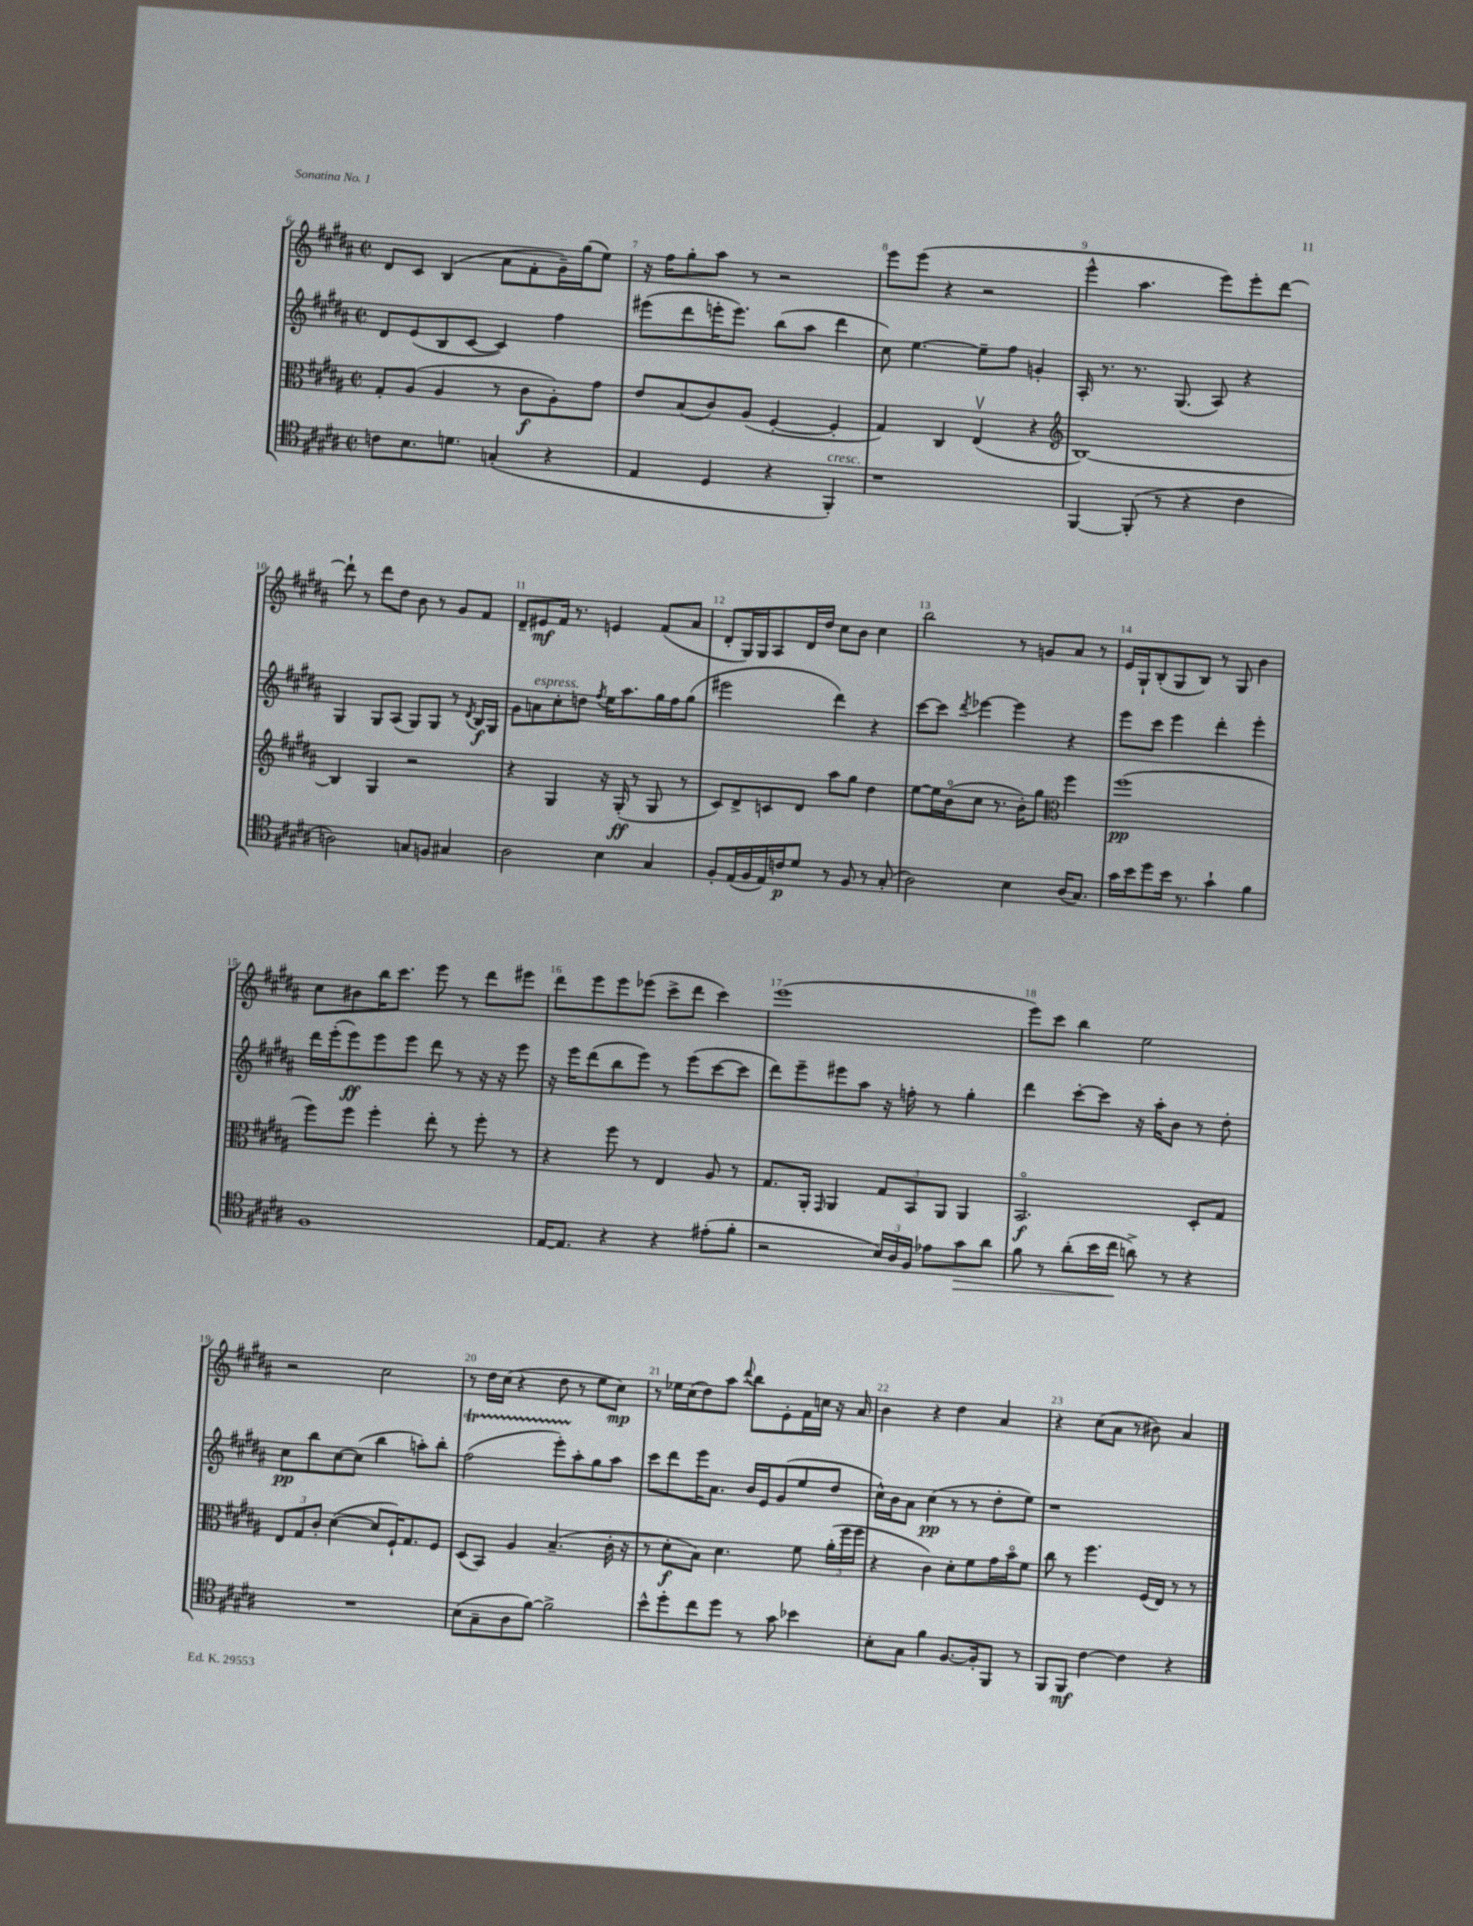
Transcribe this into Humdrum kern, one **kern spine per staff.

**kern	**dynam	**kern	**dynam	**kern	**dynam	**kern	**dynam
*part4	*part4	*part3	*part3	*part2	*part2	*part1	*part1
*staff4	*staff4	*staff3	*staff3	*staff2	*staff2	*staff1	*staff1
*clefC4	*	*clefC3	*	*clefG2	*	*clefG2	*
*k[f#c#g#d#a#]	*	*k[f#c#g#d#a#]	*	*k[f#c#g#d#a#]	*	*k[f#c#g#d#a#]	*
*M2/2	*	*M2/2	*	*M2/2	*	*M2/2	*
*met(c|)	*	*met(c|)	*	*met(c|)	*	*met(c|)	*
=6	=6	=6	=6	=6	=6	=6	=6
8cn\L	.	8G#'/L	.	8d#/L	.	8d#/L	.
8.B\	.	(8A#/J	.	(8e/	.	8c#/J	.
.	.	4A#/	.	8B/	.	(4B/	.
8.dn\J	.	.	.	.	.	.	.
.	.	.	.	[8c#/J	.	.	.
(4Gn'/	.	8r	.	4c#/])	.	8a#\L	.
.	.	8c#\L	f	.	.	8f#'\	.
4r	.	8A#'\)	.	4ff#\	.	16g#~\L)	.
.	.	.	.	.	.	(16gg#\J	.
.	.	8g#\J	.	.	.	8ee\J)	.
=7	=7	=7	=7	=7	=7	=7	=7
4E/	.	8e/L	.	(8eee#X\L	.	16r	.
.	.	.	.	.	.	16ff#\KL	.
.	.	(8B/	.	8ddd#\	.	8gg#'\	.
4D#/	.	8c#/)	.	16eeen'\K	.	8aa#\J	.
.	.	.	.	8.eee\J)	.	.	.
.	.	(8A#/J	.	.	.	8r	.
4r	.	[4F#'/	.	(8bb\L	.	2r	.
.	.	.	.	8aa#\J	.	.	.
!LO:TX:a:i:t=cresc.	!	!	!	!	!	!	!
4FF#'/)	.	4F#'/]	.	4ddd#\	.	.	.
=8	=8	=8	=8	=8	=8	=8	=8
1r	.	4G#/)	.	8cc#\)	.	8eee\L	.
.	.	.	.	[4.ee\	.	(8eee\J	.
.	.	4C#/	.	.	.	4r	.
.	.	(4Ev/	.	8ee~\L]	.	2r	.
.	.	.	.	8ff#\J	.	.	.
.	.	4r	.	4gn'/	.	.	.
=9	=9	=9	=9	=9	=9	=9	=9
*	*	*clefG2	*	*	*	*	*
[4FF#/	.	[1B)	.	16A#'/	.	4eee^^\	.
.	.	.	.	8.r	.	.	.
(8FF#'/]	.	.	.	8.r	.	4.aa#\	.
8r	.	.	.	.	.	.	.
.	.	.	.	(8.G#/	.	.	.
4r	.	.	.	.	.	.	.
.	.	.	.	8A#/)	.	8eee\L)	.
4c#\	.	.	.	4r	.	8eee'\	.
.	.	.	.	.	.	[8ddd#\J	.
!!LO:LB:g=z
=10	=10	=10	=10	=10	=10	=10	=10
2An\)	.	4B/]	.	4G#/	.	8ddd#`\]	.
.	.	.	.	.	.	8r	.
.	.	4G#/	.	8G#/L	.	8ddd#\L	.
.	.	.	.	(8A#/J	.	8dd#\J	.
8Gn/L	.	2r	.	8G#/L)	.	8b\	.
8Fn/J	.	.	.	8G#/J	.	8r	.
4G#X/	.	.	.	8r	.	8g#/L	.
.	.	.	.	8qd#/	.	.	.
.	.	.	.	16B/LL	f	8f#/J	.
.	.	.	.	16G#/JJ	.	.	.
=11	=11	=11	=11	=11	=11	=11	=11
2A#\	.	4r	.	8g#\L	.	8d#~/L	.
!	!	!	!	!LO:TX:a:i:t=espress.	!	!	!
.	.	.	.	8an\	.	8e#X/	mf
.	.	4G#/	.	8cc#'\	.	16f#/Jk	.
.	.	.	.	.	.	8.r	.
.	.	.	.	8ddn\J	.	.	.
.	.	.	.	8qff#/	.	.	.
4B\	.	16r	.	16ee\KL	.	4en/	.
.	.	(16G#'/	ff	8.aa#\	.	.	.
.	.	8r	.	.	.	.	.
4G#/	.	8G#/	.	16gg#\L	.	(8f#/L	.
.	.	.	.	16ff#\J	.	.	.
.	.	8r	.	(8gg#\J	.	8a#/J	.
=12	=12	=12	=12	=12	=12	=12	=12
8F#'/L	.	8c#/L)	.	2eee#X\	.	8d#'/L	.
(16E/L	.	8d#^/	.	.	.	16G#/L)	.
16F#/	.	.	.	.	.	16G#/J	.
16E/)	.	8cn/	.	.	.	8A#/	.
16cn/J	p	.	.	.	.	.	.
8d#/J	.	8d#/J	.	.	.	16d#/L	.
.	.	.	.	.	.	16dd#/JJ	.
8r	.	8aa#\L	.	4ddd#\)	.	8cc#\L	.
8F#/	.	8gg#\J	.	.	.	8b\J	.
8r	.	4dd#\	.	4r	.	4cc#\	.
(8G#'/	.	.	.	.	.	.	.
=13	=13	=13	=13	=13	=13	=13	=13
2A#\)	.	[8ee\L	.	[8ccc#\L	.	2bb\	.
.	.	16ee\L]	.	8ccc#\J]	.	.	.
.	.	(16b\J	.	.	.	.	.
.	.	.	.	8qddd#/	.	.	.
.	.	8cc#\J	.	[4eee-X\	.	.	.
.	.	8.r	.	.	.	.	.
4B\	.	.	.	4eee-\]	.	8r	.
.	.	16b'\KL)	.	.	.	.	.
.	.	8gg#\J	.	.	.	8gn/L	.
*	*	*clefC3	*	*	*	*	*
(16A#/KL	.	4ff#\	.	4r	.	8a#/J	.
8.G#/J)	.	.	.	.	.	.	.
.	.	.	.	.	.	8r	.
=14	=14	=14	=14	=14	=14	=14	=14
16g#\LL	.	(1ff#	pp	8eee\L	.	16e/LL	.
16b\J	.	.	.	.	.	16G#`/J	.
8dd#\	.	.	.	8ccc#\J	.	(8B'/	.
16b\Jk	.	.	.	4eee\	.	8G#/	.
8.r	.	.	.	.	.	.	.
.	.	.	.	.	.	8B/J)	.
4g#`\	.	.	.	4ddd#'\	.	8r	.
.	.	.	.	.	.	8G#/	.
4f#\	.	.	.	4eee'\	.	4b\	.
!!LO:LB:g=z
=15	=15	=15	=15	=15	=15	=15	=15
1F#	.	8ff#\L)	.	16ddd#\LL	.	8cc#\L	.
.	.	.	.	(16eee'\J	.	.	.
.	.	8ff#\J	.	8eee\)	ff	8b#X\	.
.	.	4ff#'\	.	8eee\	.	16bb\K	.
.	.	.	.	.	.	8.ccc#\J	.
.	.	.	.	8eee\J	.	.	.
.	.	8ee'\	.	8ddd#\	.	8eee\	.
.	.	8r	.	8r	.	8r	.
.	.	8ff#'\	.	16r	.	8ddd#\L	.
.	.	.	.	16r	.	.	.
.	.	8r	.	8eee\	.	8eee#X\J	.
=16	=16	=16	=16	=16	=16	=16	=16
[16E/KL	.	4r	.	16r	.	8ddd#\L	.
8.E/J]	.	.	.	16eee\KL	.	.	.
.	.	.	.	(8ddd#\	.	8eee\	.
4r	.	8ff#\	.	8bb\	.	8eee\	.
.	.	8r	.	8eee\J)	.	(8eee-X\J	.
4r	.	4E/	.	8r	.	8ccc#^\L	.
.	.	.	.	(8eee\L	.	8ddd#\J	.
(8e#X'\L	.	8A#/	.	[8ccc#\	.	4ccc#\)	.
8f#'\J	.	8r	.	8ccc#\J]	.	.	.
=17	=17	=17	=17	=17	=17	=17	=17
2r	.	8.G#/L	.	8ddd#\L)	.	(1eee	.
.	.	.	.	8eee~\	.	.	.
.	.	16AA#'/Jk	.	.	.	.	.
.	.	16qqGG#/	.	.	.	.	.
.	.	4AA#/	.	8eee#X\	.	.	.
.	.	.	.	8aa#\J	.	.	.
24B/LL)	.	12G#/L	.	16r	.	.	.
24A#/	.	.	.	.	.	.	.
.	.	.	.	16ffn'\	.	.	.
24F#/JJ	.	12BB/	.	.	.	.	.
8e-X\L	.	.	.	8r	.	.	.
.	.	12AA#/J	.	.	.	.	.
!	!LO:HP:b	!	!	!	!	!	!
8g#\	>	4AA#/	.	4gg#'\	.	.	.
8a#\J	.	.	.	.	.	.	.
=18	=18	=18	=18	=18	=18	=18	=18
8f#\	.	2.BB/	f	4ddd#\	.	8eee\L)	.
8r	.	.	.	.	.	8ccc#\J	.
(8a#'\L	.	.	.	[8ccc#'\L	.	4bb\	.
16b\L	.	.	.	8ccc#\J]	.	.	.
16cc#\JJ	.	.	.	.	.	.	.
8an^\)	]	.	.	16r	.	2ee\	.
.	.	.	.	16aa#'\KL	.	.	.
8r	.	.	.	8b\J	.	.	.
4r	.	8D#'/L	.	8r	.	.	.
.	.	8G#/J	.	8dd#'\	.	.	.
!!LO:LB:g=z
=19	=19	=19	=19	=19	=19	=19	=19
1r	.	12E/L	.	8cc#\L	pp	2r	.
.	.	12G#/	.	.	.	.	.
.	.	.	.	8bb\	.	.	.
.	.	12c#'/J	.	.	.	.	.
.	.	([4d#\	.	[8cc#\	.	.	.
.	.	.	.	(8cc#\J]	.	.	.
.	.	8d#/L]	.	4bb\	.	2cc#\	.
.	.	16F#`/K)	.	.	.	.	.
.	.	8.G#/	.	.	.	.	.
.	.	.	.	8aan'\L)	.	.	.
.	.	8F#/J	.	8bb'\J	.	.	.
=20	=20	=20	=20	=20	=20	=20	=20
(8B\L	.	(8D#/L	.	(2ff#T\	.	8r	.
8G#~\	.	8BB/J)	.	.	.	16dd#\LL	.
.	.	.	.	.	.	(16cc#\JJ	.
8A#\	.	4A#/	.	.	.	4r	.
[8f#\J)	.	.	.	.	.	.	.
2f#^\]	.	(4.B~/	.	8eeeTTT'\L)	.	8dd#\	.
.	.	.	.	8aa#'\	.	8r	.
.	.	.	.	8gg#\	.	8ee\L	.
.	.	16c#'\	.	8aa#\J	.	8cc#\J)	mp
.	.	16r	.	.	.	.	.
=21	=21	=21	=21	=21	=21	=21	=21
8b^^\L	.	8r	.	8ccc#\L	.	8r	.
8dd#'\	.	8d#'\L	f	8ddd#\	.	16ee-X\LL	.
.	.	.	.	.	.	(16cc#\J	.
8cc#\	.	8B\J)	.	16eee\K	.	8dd#\)	.
.	.	.	.	8.a#\J	.	.	.
8dd#\J	.	4.d#\	.	.	.	8aa#\J	.
.	.	.	.	.	.	8qqddd#/	.
8r	.	.	.	16b/LL	.	8bb\L	.
.	.	.	.	16e/J	.	.	.
8g#\	.	.	.	(8g#/	.	8e'\	.
4b-X\	.	8f#\	.	8ee/	.	16f#\L	.
.	.	.	.	.	.	16ccn\JJ	.
.	.	(24a#'\LL	.	8dd#/J	.	16r	.
.	.	24ff#\	.	.	.	.	.
.	.	.	.	.	.	16a#/	.
.	.	24ff#\JJ	.	.	.	.	.
=22	=22	=22	=22	=22	=22	=22	=22
8B'\L	.	4r	.	16cc#^^\LL)	.	4b\	.
.	.	.	.	16b\J	.	.	.
8G#\J	.	.	.	8a#\J	.	.	.
4f#\	.	4c#\)	.	(4cc#\	pp	4r	.
[8.F#/L	.	8d#'\L	.	8r	.	4dd#\	.
.	.	8f#\	.	8r	.	.	.
16F#'/k]	.	.	.	.	.	.	.
8FF#/J	.	16g#\L	.	8dd#'\L	.	4a#/	.
.	.	16b\J	.	.	.	.	.
8r	.	8f#\J	.	8ee\J)	.	.	.
=23	=23	=23	=23	=23	=23	=23	=23
8FF#/L	.	8cc#\	.	1r	.	4r	.
8FF#/J	mf	8r	.	.	.	.	.
[4c#\	.	4.ff#\	.	.	.	(8cc#\L	.
.	.	.	.	.	.	8a#\J	.
4c#\]	.	.	.	.	.	8r	.
.	.	(16F#/LL	.	.	.	8b#X\)	.
.	.	16E/JJ)	.	.	.	.	.
4r	.	8r	.	.	.	4a#/	.
.	.	8r	.	.	.	.	.
==	==	==	==	==	==	==	==
*-	*-	*-	*-	*-	*-	*-	*-
